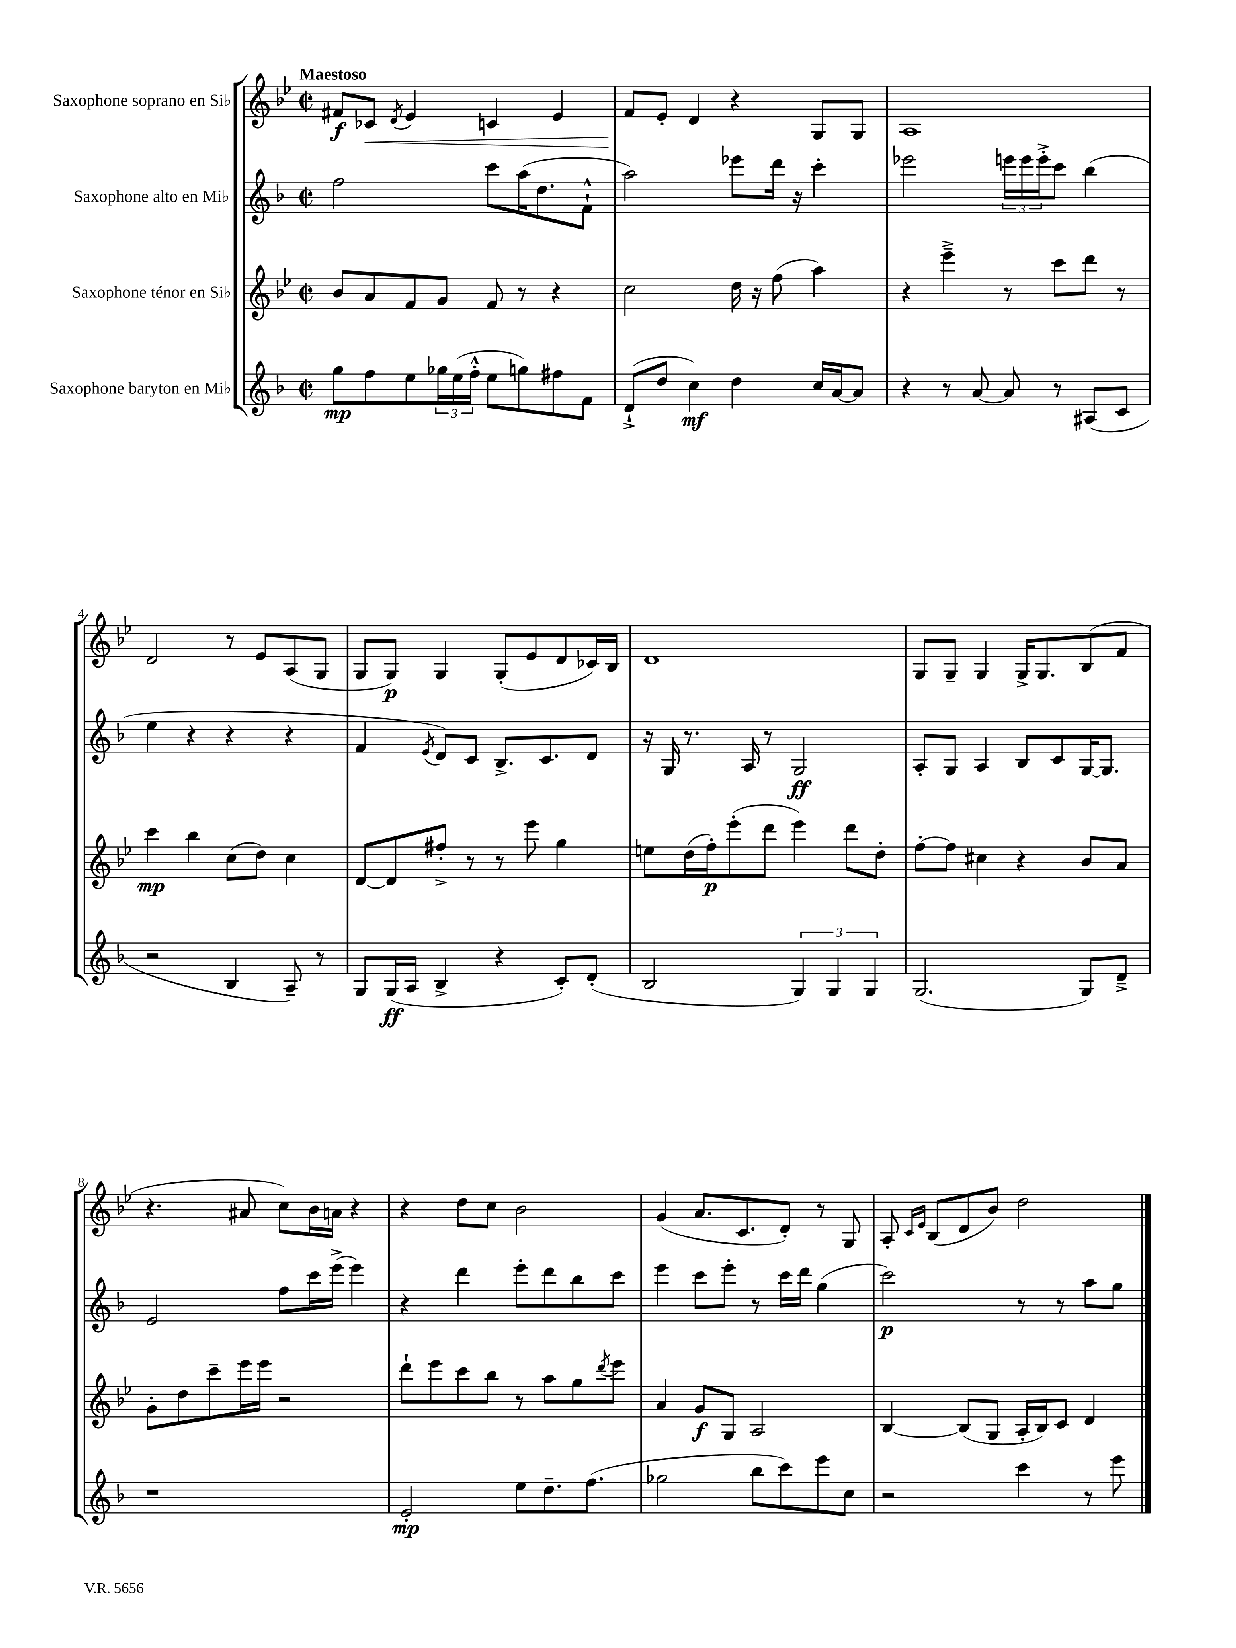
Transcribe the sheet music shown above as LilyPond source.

<<
\new StaffGroup <<
\new Staff = "s0" \with { instrumentName = "Saxophone soprano en Sib" } {
    \clef treble \key bes \major \defaultTimeSignature \time 2/2 \tempo "Maestoso"
    fis'8\f ces'8\< \acciaccatura { d'8 } ees'4 c'4 ees'4 |
    f'8\! ees'8-. d'4 r4 g8 g8 |
    a1 |
    d'2 r8 ees'8 a8( g8 |
    g8 g8\p) g4 g8-.( ees'8 d'8 ces'16) bes16 |
    d'1 |
    g8 g8-- g4 g16-> g8. bes8( f'8 |
    r4. ais'8 c''8) bes'16 a'16 r4 |
    r4 d''8 c''8 bes'2 |
    g'4( a'8. c'8. d'8-.) r8 g8 |
    a8-. \grace { c'16 ees'16 } bes8( d'8 bes'8) d''2 \bar "|." |
}
\new Staff = "s1" \with { instrumentName = "Saxophone alto en Mib" } {
    \clef treble \key f \major \defaultTimeSignature \time 2/2
    f''2 c'''8 a''16( d''8. f'8-!-^ |
    a''2) ees'''8 d'''16 r16 c'''4-. |
    ees'''2 \tuplet 3/2 { e'''16 e'''16 e'''16-.-> } c'''8 bes''4( |
    e''4 r4 r4 r4 |
    f'4 \acciaccatura { e'8 } d'8) c'8 bes8.-> c'8. d'8 |
    r16 g16 r8. a16 r8 g2\ff |
    a8-. g8 a4 bes8 c'8 g16~ g8. |
    e'2 f''8 c'''16 e'''16->( e'''4) |
    r4 d'''4 e'''8-. d'''8 bes''8 c'''8 |
    e'''4 c'''8 e'''8-. r8 c'''16 d'''16 g''4( |
    c'''2\p) r8 r8 a''8 g''8 \bar "|." |
}
\new Staff = "s2" \with { instrumentName = "Saxophone ténor en Sib" } {
    \clef treble \key bes \major \defaultTimeSignature \time 2/2
    bes'8 a'8 f'8 g'8 f'8 r8 r4 |
    c''2 d''16 r16 f''8( a''4) |
    r4 ees'''4---> r8 c'''8 d'''8 r8 |
    c'''4\mp bes''4 c''8( d''8) c''4 |
    d'8~ d'8 fis''8-.-> r8 r8 ees'''8 g''4 |
    e''8 d''16( f''16-.\p) ees'''8-.( d'''8 ees'''4) d'''8 d''8-. |
    f''8~-. f''8 cis''4 r4 bes'8 a'8 |
    g'8-. d''8 c'''8-- ees'''16 ees'''16 r2 |
    d'''8-! ees'''8 c'''8 bes''8 r8 a''8 g''8 \acciaccatura { d'''8 } ees'''8 |
    a'4 g'8\f g8 a2 |
    bes4~ bes8( g8 a16-. bes16) c'8 d'4 \bar "|." |
}
\new Staff = "s3" \with { instrumentName = "Saxophone baryton en Mib" } {
    \clef treble \key f \major \defaultTimeSignature \time 2/2
    g''8\mp f''8 e''8 \tuplet 3/2 { ges''16 e''16( f''16-.-^ } e''8 g''8) fis''8 f'8 |
    d'8-!->( d''8 c''4\mf) d''4 c''16 a'16~ a'8 |
    r4 r8 a'8~ a'8 r8 ais8( c'8 |
    r2 bes4 a8--) r8 |
    g8 g16\ff( a16 bes4-> r4 c'8-.) d'8-.( |
    bes2 \tuplet 3/2 { g4) g4 g4 } |
    g2.( g8) d'8---> |
    r1 |
    e'2-.\mp e''8 d''8.-- f''8.( |
    ges''2 bes''8 c'''8) e'''8 c''8 |
    r2 c'''4 r8 e'''8 \bar "|." |
}
>>
>>
